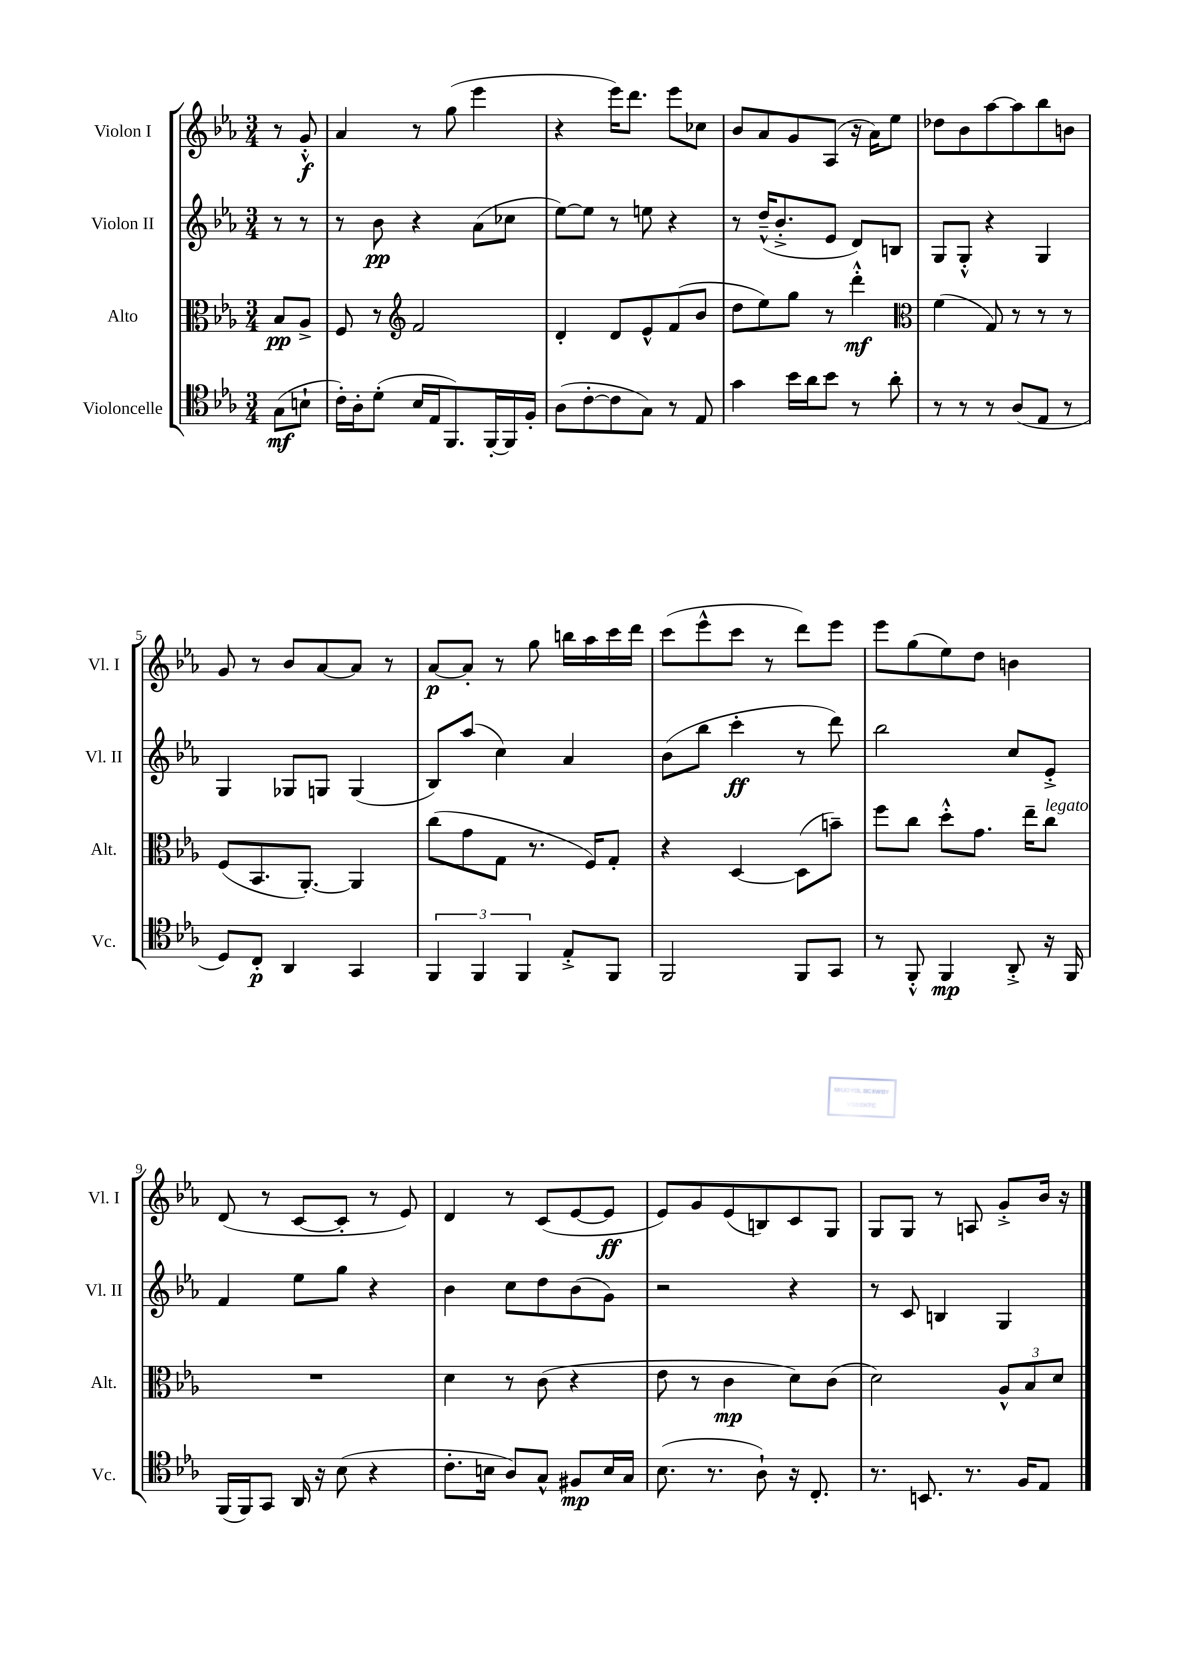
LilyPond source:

<<
\new StaffGroup <<
\new Staff = "s0" \with { instrumentName = "Violon I" shortInstrumentName = "Vl. I" } {
    \clef treble \key ees \major \numericTimeSignature \time 3/4 \partial 4
    r8 g'8-.-^\f |
    aes'4 r8 g''8( ees'''4 |
    r4 ees'''16) d'''8. ees'''8 ces''8 |
    bes'8 aes'8 g'8 aes8( r16 aes'16) ees''8 |
    des''8 bes'8 aes''8~ aes''8 bes''8 b'8 |
    g'8 r8 bes'8 aes'8~ aes'8 r8 |
    aes'8~\p aes'8-. r8 g''8 b''16 aes''16 c'''16 d'''16 |
    c'''8( ees'''8-^ c'''8 r8 d'''8) ees'''8 |
    ees'''8 g''8( ees''8) d''8 b'4 |
    d'8( r8 c'8~ c'8-. r8 ees'8) |
    d'4 r8 c'8( ees'8~ ees'8\ff |
    ees'8) g'8 ees'8( b8) c'8 g8 |
    g8 g8 r8 a8 g'8-.-> bes'16 r16 \bar "|." |
}
\new Staff = "s1" \with { instrumentName = "Violon II" shortInstrumentName = "Vl. II" } {
    \clef treble \key ees \major \numericTimeSignature \time 3/4 \partial 4
    r8 r8 |
    r8 bes'8\pp r4 aes'8( ces''8 |
    ees''8~) ees''8 r8 e''8 r4 |
    r8 d''16---^( bes'8.-.-> ees'8 d'8) b8 |
    g8 g8-.-^ r4 g4 |
    g4 ges8 g8 g4( |
    bes8) aes''8( c''4) aes'4 |
    bes'8( bes''8 c'''4-.\ff r8 d'''8) |
    bes''2 c''8 ees'8-.-> |
    f'4 ees''8 g''8 r4 |
    bes'4 c''8 d''8 bes'8( g'8) |
    r2 r4 |
    r8 c'8 b4 g4 \bar "|." |
}
\new Staff = "s2" \with { instrumentName = "Alto" shortInstrumentName = "Alt." } {
    \clef alto \key ees \major \numericTimeSignature \time 3/4 \partial 4
    bes8\pp aes8-> |
    f8 r8 \clef treble f'2 |
    d'4-. d'8 ees'8-^ f'8( bes'8 |
    d''8 ees''8) g''8 r8 d'''4-.-^\mf |
    \clef alto f'4( g8) r8 r8 r8 |
    f8( bes,8. aes,8.~-.) aes,4 |
    c''8( g'8 g8 r8. f16) g8-. |
    r4 d4~ d8( b'8--) |
    f''8 c''8 d''8-.-^ g'8. ees''16-- c''8^\markup { \italic "legato" } |
    R2. |
    d'4 r8 c'8( r4 |
    ees'8 r8 c'4\mp d'8) c'8( |
    d'2) \tuplet 3/2 { aes8-^ bes8 d'8 } \bar "|." |
}
\new Staff = "s3" \with { instrumentName = "Violoncelle" shortInstrumentName = "Vc." } {
    \clef tenor \key ees \major \numericTimeSignature \time 3/4 \partial 4
    g8\mf( b8-! |
    c'16-.) aes16-. d'8-.( bes16 ees16 f,8.) f,16~-. f,16 f16-. |
    aes8( c'8~-. c'8 g8) r8 ees8 |
    g'4 bes'16 aes'16 bes'8 r8 aes'8-. |
    r8 r8 r8 aes8( ees8 r8 |
    d8) c8-.\p aes,4 g,4 |
    \tuplet 3/2 { f,4 f,4 f,4 } ees8-.-> f,8 |
    f,2 f,8 g,8 |
    r8 f,8-.-^ f,4\mp aes,8-.-> r16 f,16 |
    f,16( f,16) g,8 aes,16 r16 bes8( r4 |
    c'8.-. b16 aes8) g8-^ fis8\mp b16 g16 |
    bes8.( r8. aes8-!) r16 c8.-. |
    r8. b,8. r8. f16 ees8 \bar "|." |
}
>>
>>
